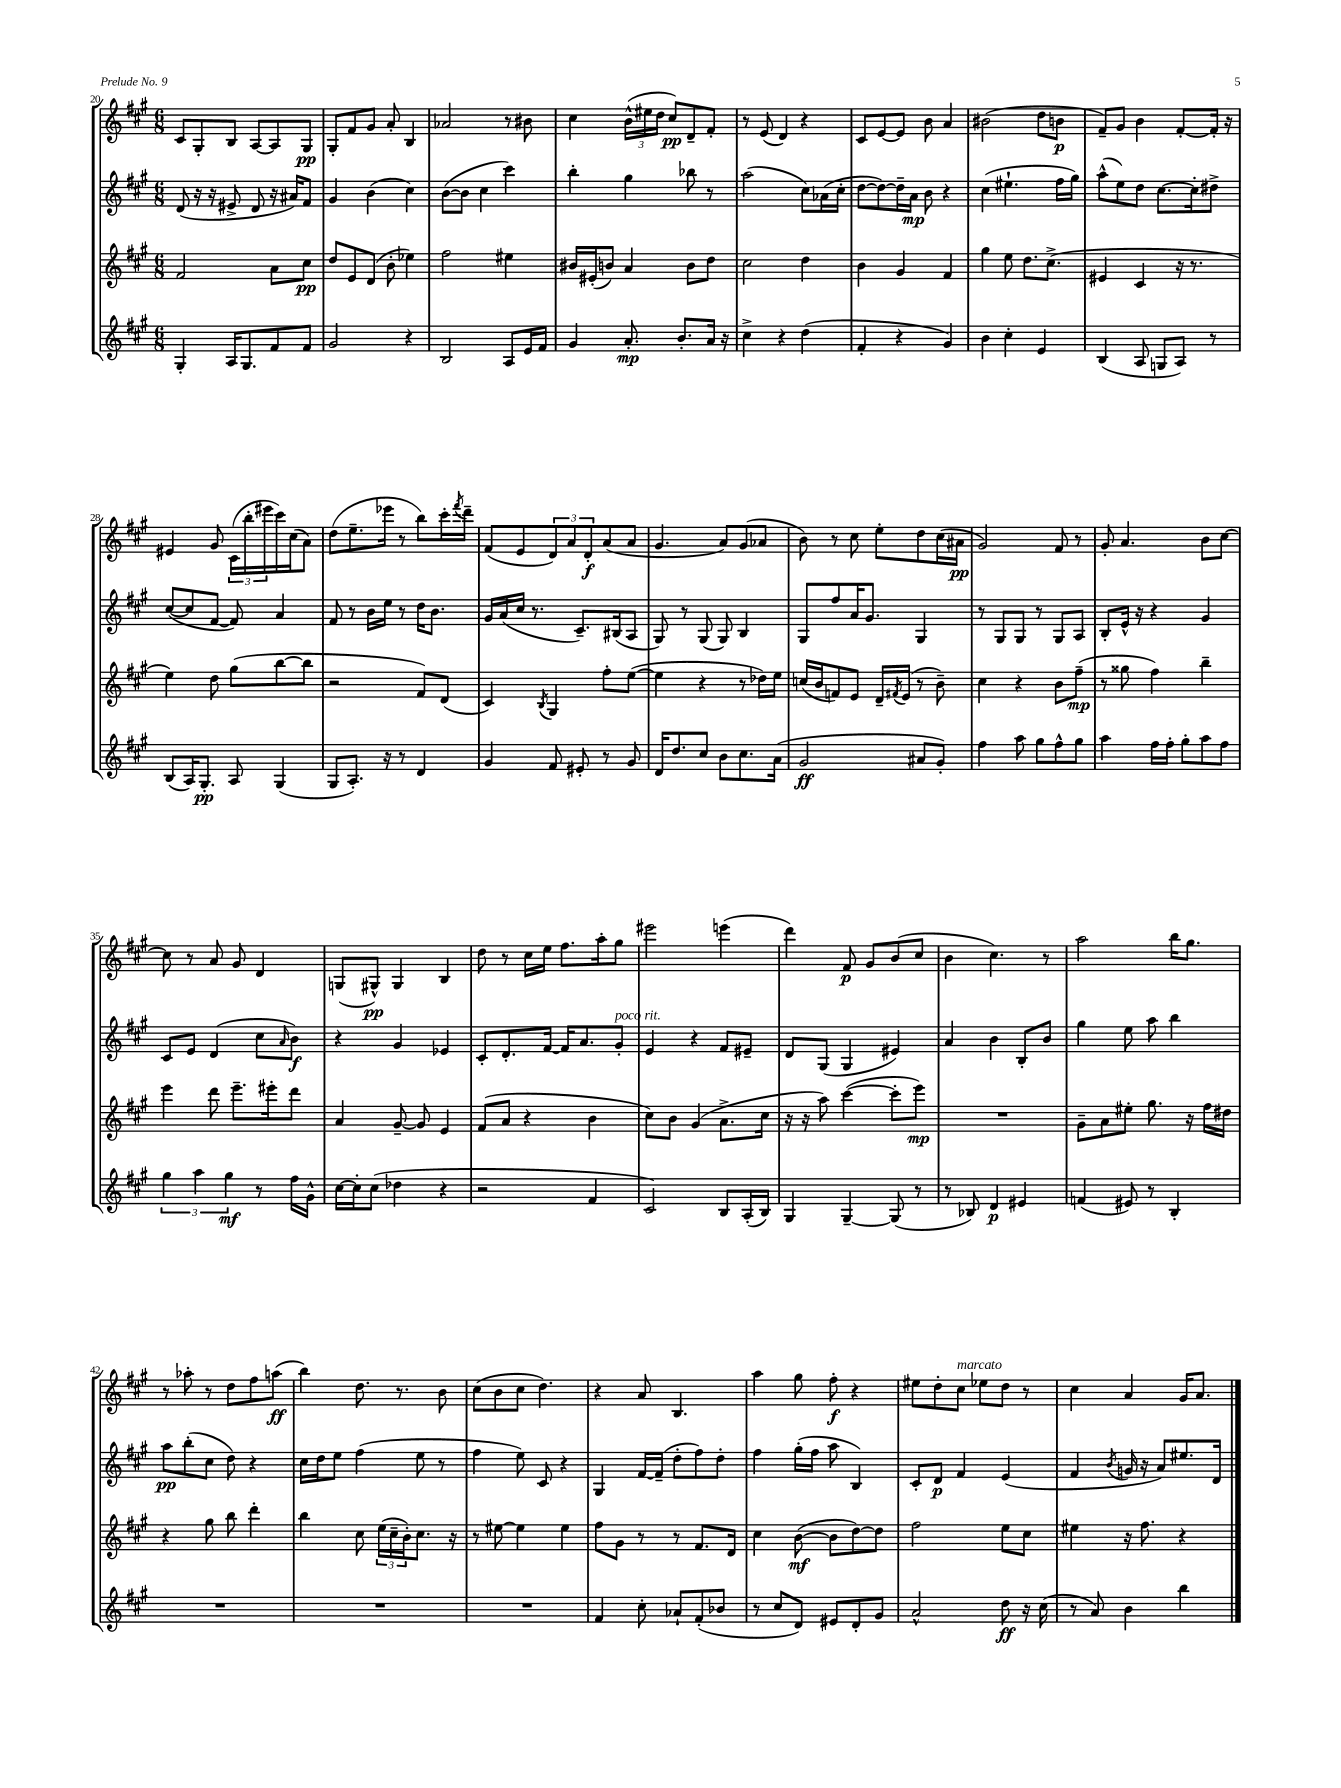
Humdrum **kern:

**kern	**dynam	**kern	**dynam	**kern	**dynam	**kern	**dynam
*part4	*part4	*part3	*part3	*part2	*part2	*part1	*part1
*staff4	*staff4	*staff3	*staff3	*staff2	*staff2	*staff1	*staff1
*clefG2	*	*clefG2	*	*clefG2	*	*clefG2	*
*k[f#c#g#]	*	*k[f#c#g#]	*	*k[f#c#g#]	*	*k[f#c#g#]	*
*M6/8	*	*M6/8	*	*M6/8	*	*M6/8	*
=20	=20	=20	=20	=20	=20	=20	=20
4G#'/	.	2f#/	.	(8d/	.	8c#/L	.
.	.	.	.	16r	.	8G#'/	.
.	.	.	.	16r	.	.	.
16A/KL	.	.	.	8e#X^/	.	8B/J	.
8.G#/	.	.	.	.	.	.	.
.	.	.	.	8d/	.	[8A/L	.
8f#/	.	8a\L	.	16r	.	8A/]	.
.	.	.	.	16a#X/KL)	.	.	.
8f#/J	.	8cc#\J	pp	8f#/J	.	8G#/J	pp
=21	=21	=21	=21	=21	=21	=21	=21
2g#/	.	8dd/L	.	4g#/	.	8G#'/L	.
.	.	8e/	.	.	.	8f#/	.
.	.	(8d/J	.	(4b\	.	8g#/J	.
.	.	8b'\	.	.	.	8a'/	.
4r	.	4ee-X\)	.	4cc#\)	.	4B/	.
=22	=22	=22	=22	=22	=22	=22	=22
2B/	.	2ff#\	.	([8b\L	.	2a-X/	.
.	.	.	.	8b\J]	.	.	.
.	.	.	.	4cc#\	.	.	.
8A/L	.	4ee#X\	.	4ccc#\)	.	8r	.
16e/L	.	.	.	.	.	8b#X\	.
16f#/JJ	.	.	.	.	.	.	.
=23	=23	=23	=23	=23	=23	=23	=23
4g#/	.	16b#X/LL	.	4bb'\	.	4cc#\	.
.	.	(16e#X'/J	.	.	.	.	.
.	.	8bn/J)	.	.	.	.	.
8.a'/	mp	4a/	.	4gg#\	.	(24b^^\LL	.
.	.	.	.	.	.	24ee#X\	.
.	.	.	.	.	.	24dd\JJ	.
.	.	.	.	.	.	8cc#/L)	pp
8.b'/L	.	.	.	.	.	.	.
.	.	8b\L	.	8bb-X\	.	8d~/	.
16a/Jk	.	8dd\J	.	8r	.	8f#'/J	.
16r	.	.	.	.	.	.	.
=24	=24	=24	=24	=24	=24	=24	=24
4cc#^\	.	2cc#\	.	(2aa\	.	8r	.
.	.	.	.	.	.	(8e/	.
4r	.	.	.	.	.	4d/)	.
(4dd\	.	4dd\	.	8cc#\L)	.	4r	.
.	.	.	.	(16a-X\L	.	.	.
.	.	.	.	16cc#'\JJ	.	.	.
=25	=25	=25	=25	=25	=25	=25	=25
4f#'/	.	4b\	.	[8dd\L	.	8c#/L	.
.	.	.	.	8dd\_)	.	[8e/	.
4r	.	4g#/	.	16dd~\L]	.	8e/J]	.
.	.	.	.	16a\JJ	mp	.	.
.	.	.	.	8b\	.	8b\	.
4g#/)	.	4f#/	.	4r	.	4a/	.
=26	=26	=26	=26	=26	=26	=26	=26
4b\	.	4gg#\	.	(4cc#\	.	(2b#X\	.
4cc#'\	.	8ee\	.	4.ee#X`\	.	.	.
.	.	8.dd\L	.	.	.	.	.
4e/	.	.	.	.	.	8dd\L	.
.	.	(8.cc#^\J	.	.	.	.	.
.	.	.	.	16ff#\LL	.	8bn\J	p
.	.	.	.	16gg#\JJ)	.	.	.
=27	=27	=27	=27	=27	=27	=27	=27
(4B/	.	4e#X/	.	(8aa^^\L	.	8f#~/L)	.
.	.	.	.	8ee\)	.	8g#/J	.
8A/	.	4c#/	.	8dd\J	.	4b\	.
8Gn/L	.	.	.	[8.cc#\L	.	.	.
8A/J)	.	16r	.	.	.	[8f#'/L	.
.	.	8.r	.	16cc#'\k]	.	.	.
8r	.	.	.	8dd#X^\J	.	16f#'/Jk]	.
.	.	.	.	.	.	16r	.
!!LO:LB:g=z
=28	=28	=28	=28	=28	=28	=28	=28
(8B/L	.	4ee\)	.	([8cc#/L	.	4e#X/	.
16A/K)	.	.	.	8cc#/]	.	.	.
8.G#'/J	pp	.	.	.	.	.	.
.	.	8dd\	.	[8f#/J	.	8g#/	.
8A/	.	(8gg#\L	.	8f#/])	.	(24c#\LL	.
.	.	.	.	.	.	24bb'\	.
.	.	.	.	.	.	24eee#X\	.
(4G#/	.	[8bb\	.	4a/	.	16ccc#\)	.
.	.	.	.	.	.	(16cc#\J	.
.	.	8bb\J]	.	.	.	8a\J)	.
=29	=29	=29	=29	=29	=29	=29	=29
8G#/L	.	2r	.	8f#/	.	(8dd\L	.
8.A'/J)	.	.	.	8r	.	8.ee~\	.
.	.	.	.	16b\LL	.	.	.
16r	.	.	.	16ee\JJ	.	16eee-X\Jk	.
8r	.	.	.	8r	.	8r	.
4d/	.	8f#/L)	.	16dd\KL	.	8bb\L)	.
.	.	.	.	8.b\J	.	.	.
.	.	(8d/J	.	.	.	16ccc#'\L	.
.	.	.	.	.	.	8qfff#/	.
.	.	.	.	.	.	16ddd~\JJ	.
=30	=30	=30	=30	=30	=30	=30	=30
4g#/	.	4c#/)	.	16g#/LL	.	(8f#/L	.
.	.	.	.	(16a/	.	.	.
.	.	.	.	16cc#/JJ	.	8e/	.
.	.	.	.	8.r	.	.	.
.	.	8qB/	.	.	.	.	.
8f#/	.	4G#/	.	.	.	12d/)	.
.	.	.	.	.	.	12a/	.
8e#X'/	.	.	.	8.c#~/L)	.	.	.
.	.	.	.	.	.	12d'/	f
8r	.	8ff#'\L	.	.	.	(8a/	.
.	.	.	.	(16B#X/k	.	.	.
8g#/	.	([8ee\J	.	8A/J	.	8a/J	.
=31	=31	=31	=31	=31	=31	=31	=31
16d/KL	.	4ee\]	.	8G#/)	.	4.g#/	.
8.dd/	.	.	.	.	.	.	.
.	.	.	.	8r	.	.	.
8cc#/J	.	4r	.	(8G#/	.	.	.
8b\L	.	.	.	8G#/)	.	8a/L)	.
8.cc#\	.	8r	.	4B/	.	(8g#/	.
.	.	16dd-X\LL)	.	.	.	8a-X/J	.
(16a\Jk	.	16ee\JJ	.	.	.	.	.
=32	=32	=32	=32	=32	=32	=32	=32
2g#/	ff	(16ccn/LL	.	8G#/L	.	8b\)	.
.	.	16b/J	.	.	.	.	.
.	.	8fn/)	.	8ff#/	.	8r	.
.	.	8e/J	.	16a/K	.	8cc#\	.
.	.	.	.	8.g#/J	.	.	.
.	.	16d~/LL	.	.	.	8ee'\L	.
.	.	8qf#X/	.	.	.	.	.
.	.	(16e/JJ	.	.	.	.	.
8a#X/L	.	8r	.	4G#/	.	8dd\	.
8g#'/J)	.	8b~\)	.	.	.	(16cc#\L	.
.	.	.	.	.	.	16a#X\JJ	pp
=33	=33	=33	=33	=33	=33	=33	=33
4ff#\	.	4cc#\	.	8r	.	2g#/)	.
.	.	.	.	8G#/L	.	.	.
8aa\	.	4r	.	8G#/J	.	.	.
8gg#\L	.	.	.	8r	.	.	.
8ff#^^\	.	8b\L	.	8G#/L	.	8f#/	.
8gg#\J	.	(8ff#~\J	mp	8A/J	.	8r	.
=34	=34	=34	=34	=34	=34	=34	=34
4aa\	.	8r	.	8B'/L	.	8g#'/	.
.	.	8gg##X\	.	16e^^/Jk	.	4.a/	.
.	.	.	.	16r	.	.	.
16ff#\LL	.	4ff#\)	.	4r	.	.	.
16ff#'\JJ	.	.	.	.	.	.	.
8gg#'\L	.	.	.	.	.	.	.
8aa\	.	4bb~\	.	4g#/	.	8b\L	.
8ff#\J	.	.	.	.	.	[8cc#\J	.
!!LO:LB:g=z
=35	=35	=35	=35	=35	=35	=35	=35
6gg#\	.	4eee\	.	8c#/L	.	8cc#\]	.
.	.	.	.	8e/J	.	8r	.
6aa\	.	.	.	.	.	.	.
.	.	8ddd\	.	(4d/	.	8a/	.
6gg#\	mf	.	.	.	.	.	.
.	.	8.eee~\L	.	.	.	8g#/	.
8r	.	.	.	8cc#\L	.	4d/	.
.	.	16eee#X'\k	.	.	.	.	.
.	.	.	.	16qqa/	.	.	.
16ff#\LL	.	8ddd\J	.	8b\J)	f	.	.
16g#^^\JJ	.	.	.	.	.	.	.
=36	=36	=36	=36	=36	=36	=36	=36
[16cc#\LL	.	4a/	.	4r	.	(8Gn/L	.
16cc#'\J]	.	.	.	.	.	.	.
(8cc#\J	.	.	.	.	.	8G#X^^/J)	pp
4dd-X\	.	[8g#~/	.	4g#/	.	4G#/	.
.	.	8g#/]	.	.	.	.	.
4r	.	4e/	.	4e-X/	.	4B/	.
=37	=37	=37	=37	=37	=37	=37	=37
2r	.	(8f#/L	.	8c#'/L	.	8dd\	.
.	.	8a/J	.	8.d'/	.	8r	.
.	.	4r	.	.	.	16cc#\LL	.
.	.	.	.	[16f#/Jk	.	16ee\JJ	.
.	.	.	.	16f#/KL]	.	8.ff#\L	.
.	.	.	.	8.a/	.	.	.
4f#/	.	4b\	.	.	.	.	.
.	.	.	.	.	.	16aa'\k	.
!	!	!	!	!LO:TX:a:i:t=poco rit.	!	!	!
.	.	.	.	8g#'/J	.	8gg#\J	.
=38	=38	=38	=38	=38	=38	=38	=38
2c#/)	.	8cc#\L)	.	4e/	.	2eee#X\	.
.	.	8b\J	.	.	.	.	.
.	.	(4g#/	.	4r	.	.	.
8B/L	.	8.a^\L	.	8f#/L	.	(4eeen\	.
(16A'/L	.	.	.	8e#X~/J	.	.	.
16B/JJ)	.	16cc#\Jk	.	.	.	.	.
=39	=39	=39	=39	=39	=39	=39	=39
4G#/	.	16r	.	8d/L	.	4ddd\)	.
.	.	16r	.	.	.	.	.
.	.	8aa\)	.	(8G#/J	.	.	.
[4G#~/	.	([4ccc#\	.	4G#/	.	8f#/	p
.	.	.	.	.	.	8g#/L	.
(8G#/]	.	8ccc#'\L]	.	4e#X/)	.	(8b/	.
8r	.	8eee\J)	mp	.	.	8cc#/J	.
=40	=40	=40	=40	=40	=40	=40	=40
8r	.	2.r	.	4a/	.	4b\	.
8B-X/)	.	.	.	.	.	.	.
4d/	p	.	.	4b\	.	4.cc#\)	.
4e#X/	.	.	.	8B'/L	.	.	.
.	.	.	.	8b/J	.	8r	.
=41	=41	=41	=41	=41	=41	=41	=41
(4fn/	.	8g#~\L	.	4gg#\	.	2aa\	.
.	.	8a\	.	.	.	.	.
8e#X/)	.	8ee#X'\J	.	8ee\	.	.	.
8r	.	8.gg#\	.	8aa\	.	.	.
4B'/	.	.	.	4bb\	.	16bb\KL	.
.	.	16r	.	.	.	8.gg#\J	.
.	.	16ff#\LL	.	.	.	.	.
.	.	16dd#X\JJ	.	.	.	.	.
!!LO:LB:g=z
=42	=42	=42	=42	=42	=42	=42	=42
2.r	.	4r	.	8aa\L	pp	8r	.
.	.	.	.	(8bb'\	.	8aa-X'\	.
.	.	8gg#\	.	8cc#\J	.	8r	.
.	.	8bb\	.	8dd\)	.	8dd\L	.
.	.	4ddd'\	.	4r	.	8ff#\	.
.	.	.	.	.	.	(8aan\J	ff
=43	=43	=43	=43	=43	=43	=43	=43
2.r	.	4bb\	.	16cc#\LL	.	4bb\)	.
.	.	.	.	16dd\J	.	.	.
.	.	.	.	8ee\J	.	.	.
.	.	8cc#\	.	(4ff#\	.	8.dd\	.
.	.	(24ee\LL	.	.	.	.	.
.	.	24cc#~\	.	.	.	.	.
.	.	.	.	.	.	8.r	.
.	.	24b'\J)	.	.	.	.	.
.	.	8.cc#\J	.	8ee\	.	.	.
.	.	.	.	8r	.	8b\	.
.	.	16r	.	.	.	.	.
=44	=44	=44	=44	=44	=44	=44	=44
2.r	.	8r	.	4ff#\	.	(8cc#\L	.
.	.	[8ee#X\	.	.	.	8b\	.
.	.	4ee#\]	.	8ee\)	.	8cc#\J	.
.	.	.	.	8c#/	.	4.dd\)	.
.	.	4ee#\	.	4r	.	.	.
=45	=45	=45	=45	=45	=45	=45	=45
4f#/	.	8ff#\L	.	4G#/	.	4r	.
.	.	8g#\J	.	.	.	.	.
8cc#'\	.	8r	.	[16f#/LL	.	8a/	.
.	.	.	.	(16f#~/JJ]	.	.	.
8a-X`/L	.	8r	.	8dd'\L	.	4.B/	.
(8f#'/	.	8.f#/L	.	8ff#\)	.	.	.
8b-X/J	.	.	.	8dd'\J	.	.	.
.	.	16d/Jk	.	.	.	.	.
=46	=46	=46	=46	=46	=46	=46	=46
8r	.	4cc#\	.	4ff#\	.	4aa\	.
8cc#/L	.	.	.	.	.	.	.
8d/J)	.	([8b\	mf	(16gg#'\LL	.	8gg#\	.
.	.	.	.	16ff#\JJ	.	.	.
8e#X/L	.	8b\L]	.	8aa\	.	8ff#'\	f
8d'/	.	[8dd\)	.	4B/)	.	4r	.
8g#/J	.	8dd\J]	.	.	.	.	.
=47	=47	=47	=47	=47	=47	=47	=47
2a^^/	.	2ff#\	.	8c#'/L	.	8ee#X\L	.
.	.	.	.	8d/J	p	8dd'\	.
!	!	!	!	!	!	!LO:TX:a:i:t=marcato	!
.	.	.	.	4f#/	.	8cc#\J	.
.	.	.	.	.	.	8ee-X\L	.
8dd\	ff	8ee\L	.	(4e/	.	8dd\J	.
16r	.	8cc#\J	.	.	.	8r	.
(16cc#\	.	.	.	.	.	.	.
=48	=48	=48	=48	=48	=48	=48	=48
8r	.	4ee#X\	.	4f#/	.	4cc#\	.
8a/)	.	.	.	.	.	.	.
.	.	.	.	8qb/	.	.	.
4b\	.	16r	.	16gn/	.	4a/	.
.	.	8.ff#\	.	16r	.	.	.
.	.	.	.	8a/L)	.	.	.
4bb\	.	4r	.	8.ee#X/	.	16g#/KL	.
.	.	.	.	.	.	8.a/J	.
.	.	.	.	16d/Jk	.	.	.
==	==	==	==	==	==	==	==
*-	*-	*-	*-	*-	*-	*-	*-
